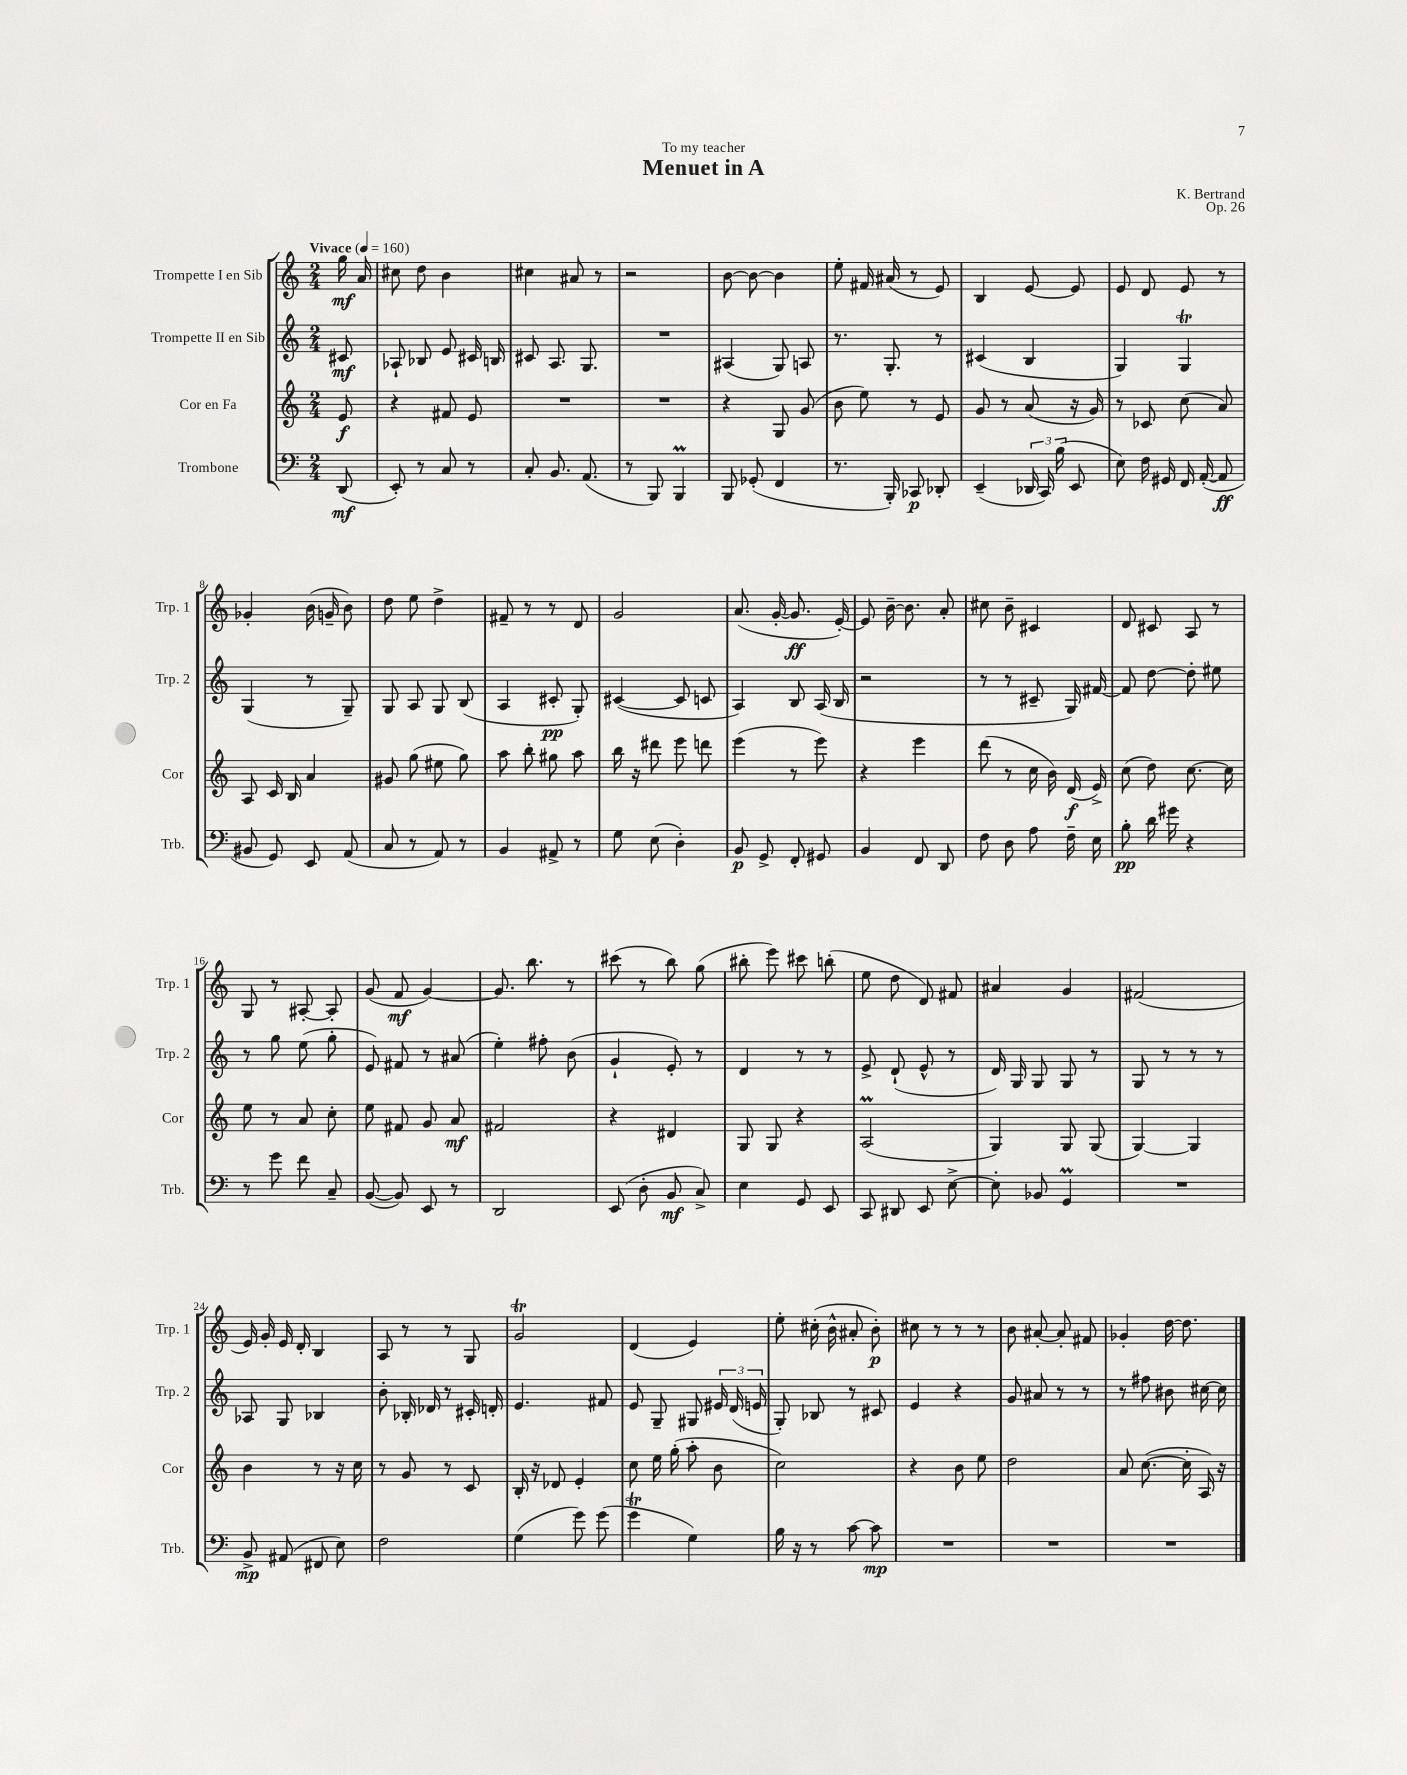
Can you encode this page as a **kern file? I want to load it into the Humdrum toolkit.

**kern	**dynam	**kern	**dynam	**kern	**dynam	**kern	**dynam
*part4	*part4	*part3	*part3	*part2	*part2	*part1	*part1
*staff4	*staff4	*staff3	*staff3	*staff2	*staff2	*staff1	*staff1
*I"Trombone	*	*I"Cor en Fa	*	*I"Trompette II en Sib	*	*I"Trompette I en Sib	*
*I'Trb.	*	*I'Cor	*	*I'Trp. 2	*	*I'Trp. 1	*
*clefF4	*	*clefG2	*	*clefG2	*	*clefG2	*
*k[]	*	*k[]	*	*k[]	*	*k[]	*
*M2/4	*	*M2/4	*	*M2/4	*	*M2/4	*
*MM160	*	*MM160	*	*MM160	*	*MM160	*
=	=	=	=	=	=	=	=
!	!	!	!	!	!	!LO:TX:a:B:t=Vivace	!
(8DD/	mf	8e/	f	8c#X/	mf	16gg\	mf
.	.	.	.	.	.	16a/	.
=1	=1	=1	=1	=1	=1	=1	=1
8EE'/)	.	4r	.	8A-X`/	.	8cc#X\	.
8r	.	.	.	8B-X/	.	8dd\	.
8C/	.	8f#X/	.	8e/	.	4b\	.
8r	.	8e/	.	16c#X/	.	.	.
.	.	.	.	16Bn/	.	.	.
=2	=2	=2	=2	=2	=2	=2	=2
8C'/	.	2r	.	8c#X/	.	4cc#X\	.
8.BB/	.	.	.	8.A/	.	.	.
.	.	.	.	.	.	8a#X/	.
(8.AA/	.	.	.	8.G/	.	.	.
.	.	.	.	.	.	8r	.
=3	=3	=3	=3	=3	=3	=3	=3
8r	.	2r	.	2r	.	2r	.
8BBB/)	.	.	.	.	.	.	.
4BBBm/	.	.	.	.	.	.	.
=4	=4	=4	=4	=4	=4	=4	=4
8BBB/	.	4r	.	(4A#X/	.	[8b\	.
(8GG-X'/	.	.	.	.	.	8b\_	.
4FF/	.	8G/	.	8G/)	.	4b\]	.
.	.	(8g/	.	8An/	.	.	.
=5	=5	=5	=5	=5	=5	=5	=5
8.r	.	8b\	.	8.r	.	8ee'\	.
.	.	8ee\)	.	.	.	16f#X/	.
16BBB'/)	.	.	.	8.G'/	.	(16a#X/	.
8CC-X/	p	8r	.	.	.	8r	.
8DD-X'/	.	8e/	.	8r	.	8e/)	.
=6	=6	=6	=6	=6	=6	=6	=6
(4EE~/	.	8g/	.	(4c#X/	.	4B/	.
.	.	8r	.	.	.	.	.
24DD-X/	.	(8a/	.	4B/	.	[8e/	.
24CC/)	.	.	.	.	.	.	.
(24B\	.	.	.	.	.	.	.
8EE/	.	16r	.	.	.	8e/]	.
.	.	16g/)	.	.	.	.	.
=7	=7	=7	=7	=7	=7	=7	=7
8E\)	.	8r	.	4G/)	.	8e/	.
16F\	.	8c-X/	.	.	.	8d/	.
16GG#X/	.	.	.	.	.	.	.
16FF/	.	(8cc\	.	4GT/	.	8e/	.
([16AA'/	.	.	.	.	.	.	.
8AA/]	ff	8a/)	.	.	.	8r	.
!!LO:LB:g=z
=8	=8	=8	=8	=8	=8	=8	=8
8BB#X/	.	8A/	.	(4G/	.	4g-X'/	.
8GG/)	.	16c/	.	.	.	.	.
.	.	16B/	.	.	.	.	.
8EE/	.	4a/	.	8r	.	(16b\	.
.	.	.	.	.	.	16gn~/	.
(8AA/	.	.	.	8G~/)	.	8b\)	.
=9	=9	=9	=9	=9	=9	=9	=9
8C/	.	8g#X/	.	8G/	.	8dd\	.
8r	.	(8gg\	.	8A/	.	8ee\	.
8AA/)	.	8ee#X\	.	8G/	.	4dd^\	.
8r	.	8gg\)	.	(8B/	.	.	.
=10	=10	=10	=10	=10	=10	=10	=10
4BB/	.	8aa\	.	4A/	.	8f#X~/	.
.	.	8bb'\	.	.	.	8r	.
8AA#X^/	.	8gg#X\	.	8c#X'/	pp	8r	.
8r	.	8aa\	.	8G'/)	.	8d/	.
=11	=11	=11	=11	=11	=11	=11	=11
8G\	.	16bb\	.	([4c#X/	.	2g/	.
.	.	16r	.	.	.	.	.
(8E\	.	8ddd#X\	.	.	.	.	.
4D'\)	.	8eee\	.	8c#/]	.	.	.
.	.	8dddn\	.	8cn/	.	.	.
=12	=12	=12	=12	=12	=12	=12	=12
8BB/	p	(4eee\	.	4A/)	.	(8.a/	.
8GG^/	.	.	.	.	.	.	.
.	.	.	.	.	.	[16g'/	.
8FF'/	.	8r	.	8B/	.	8.g/]	ff
8GG#X/	.	8eee\)	.	(16A/	.	.	.
.	.	.	.	16B/	.	[16e'/)	.
=13	=13	=13	=13	=13	=13	=13	=13
4BB/	.	4r	.	2r	.	8e/]	.
.	.	.	.	.	.	[16b~\	.
.	.	.	.	.	.	8.b\]	.
8FF/	.	4eee\	.	.	.	.	.
8DD/	.	.	.	.	.	8a'/	.
=14	=14	=14	=14	=14	=14	=14	=14
8F\	.	(8ddd\	.	8r	.	8cc#X\	.
8D\	.	8r	.	8r	.	8b~\	.
8A\	.	16cc\	.	8c#X~/	.	4c#X/	.
.	.	16b\)	.	.	.	.	.
16F~\	.	(16d/	f	16G/)	.	.	.
16E\	.	16e^/)	.	[16f#X/	.	.	.
=15	=15	=15	=15	=15	=15	=15	=15
8B'\	pp	(8cc\	.	8f#/]	.	8d/	.
16d\	.	8dd\)	.	[8dd\	.	8c#X/	.
16g#X\	.	.	.	.	.	.	.
4r	.	[8.cc\	.	8dd'\]	.	8A/	.
.	.	.	.	8ee#X\	.	8r	.
.	.	16cc\]	.	.	.	.	.
!!LO:LB:g=z
=16	=16	=16	=16	=16	=16	=16	=16
8r	.	8ee\	.	8r	.	8G/	.
8g\	.	8r	.	8gg\	.	8r	.
8f\	.	8a/	.	(8ee\	.	[8A#X'/	.
8C~/	.	8cc'\	.	8gg'\	.	8A#'/]	.
=17	=17	=17	=17	=17	=17	=17	=17
([8BB/	.	8ee\	.	8e/)	.	(8g/	.
8BB/])	.	8f#X/	.	8f#X/	.	8f/	mf
8EE/	.	8g/	.	8r	.	[4g/)	.
8r	.	8a/	mf	(8a#X/	.	.	.
=18	=18	=18	=18	=18	=18	=18	=18
2DD/	.	2f#X/	.	4ee'\)	.	8.g/]	.
.	.	.	.	.	.	8.bb\	.
.	.	.	.	8ff#X'\	.	.	.
.	.	.	.	(8b\	.	8r	.
=19	=19	=19	=19	=19	=19	=19	=19
(8EE/	.	4r	.	4g`/	.	(8ccc#X\	.
8D'\	.	.	.	.	.	8r	.
8BB/	mf	4d#X/	.	8e'/)	.	8bb\)	.
8C^/)	.	.	.	8r	.	(8gg\	.
=20	=20	=20	=20	=20	=20	=20	=20
4E\	.	8G/	.	4d/	.	8bb#X'\	.
.	.	8G/	.	.	.	8eee\)	.
8GG/	.	4r	.	8r	.	8ccc#X\	.
8EE/	.	.	.	8r	.	(8bbn'\	.
=21	=21	=21	=21	=21	=21	=21	=21
8CC/	.	(2AM/	.	8e^/	.	8ee\	.
8DD#X/	.	.	.	(8d`/	.	8dd\	.
8EE/	.	.	.	8e^^/	.	8d/)	.
[8E^\	.	.	.	8r	.	8f#X/	.
=22	=22	=22	=22	=22	=22	=22	=22
8E'\]	.	4G/)	.	16d/)	.	4a#X/	.
.	.	.	.	16G/	.	.	.
8BB-X/	.	.	.	8G/	.	.	.
4GGM/	.	8G/	.	8G/	.	4g/	.
.	.	(8G/	.	8r	.	.	.
=23	=23	=23	=23	=23	=23	=23	=23
2r	.	[4G/)	.	8G/	.	(2f#X/	.
.	.	.	.	8r	.	.	.
.	.	4G/]	.	8r	.	.	.
.	.	.	.	8r	.	.	.
!!LO:LB:g=z
=24	=24	=24	=24	=24	=24	=24	=24
8BB^/	mp	4b\	.	8A-X/	.	16e/)	.
.	.	.	.	.	.	16g'/	.
(8AA#X/	.	.	.	8G/	.	16e/	.
.	.	.	.	.	.	16d'/	.
8FF#X/	.	8r	.	4B-X/	.	4B/	.
8E\)	.	16r	.	.	.	.	.
.	.	16cc\	.	.	.	.	.
=25	=25	=25	=25	=25	=25	=25	=25
2F\	.	8r	.	8b'\	.	8A/	.
.	.	8g/	.	16B-X'/	.	8r	.
.	.	.	.	16d-X/	.	.	.
.	.	8r	.	8r	.	8r	.
.	.	8c/	.	16c#X'/	.	8G/	.
.	.	.	.	16dn'/	.	.	.
=26	=26	=26	=26	=26	=26	=26	=26
(4G\	.	16B'/	.	4.e/	.	2gT/	.
.	.	16r	.	.	.	.	.
.	.	8d-X/	.	.	.	.	.
8g\)	.	4e'/	.	.	.	.	.
(8g\	.	.	.	8f#X/	.	.	.
=27	=27	=27	=27	=27	=27	=27	=27
4gT\	.	8cc\	.	8e/	.	(4d/	.
.	.	16ee\	.	8G~/	.	.	.
.	.	(16gg'\	.	.	.	.	.
4G\)	.	8aa'\	.	8G#X/	.	4e/)	.
.	.	8b\	.	24e#X/	.	.	.
.	.	.	.	(24d/	.	.	.
.	.	.	.	24en/	.	.	.
=28	=28	=28	=28	=28	=28	=28	=28
16B\	.	2cc\)	.	8G'/)	.	8ee'\	.
16r	.	.	.	.	.	.	.
8r	.	.	.	8B-X/	.	(16cc#X'\	.
.	.	.	.	.	.	16b^^\	.
[8c\	.	.	.	8r	.	8a#X'/	.
8c\]	mp	.	.	8c#X/	.	8b'\)	p
=29	=29	=29	=29	=29	=29	=29	=29
2r	.	4r	.	4e/	.	8cc#X\	.
.	.	.	.	.	.	8r	.
.	.	8b\	.	4r	.	8r	.
.	.	8ee\	.	.	.	8r	.
=30	=30	=30	=30	=30	=30	=30	=30
2r	.	2dd\	.	8g/	.	8b\	.
.	.	.	.	8a#X/	.	[8a#X'/	.
.	.	.	.	8r	.	8a#'/]	.
.	.	.	.	8r	.	8f#X/	.
=31	=31	=31	=31	=31	=31	=31	=31
2r	.	8a/	.	8r	.	4g-X'/	.
.	.	([8.cc\	.	8ff#X\	.	.	.
.	.	.	.	8b#X\	.	[16dd\	.
.	.	16cc'\]	.	.	.	8.dd\]	.
.	.	16A/)	.	[16cc#X\	.	.	.
.	.	16r	.	16cc#\]	.	.	.
==	==	==	==	==	==	==	==
*-	*-	*-	*-	*-	*-	*-	*-
